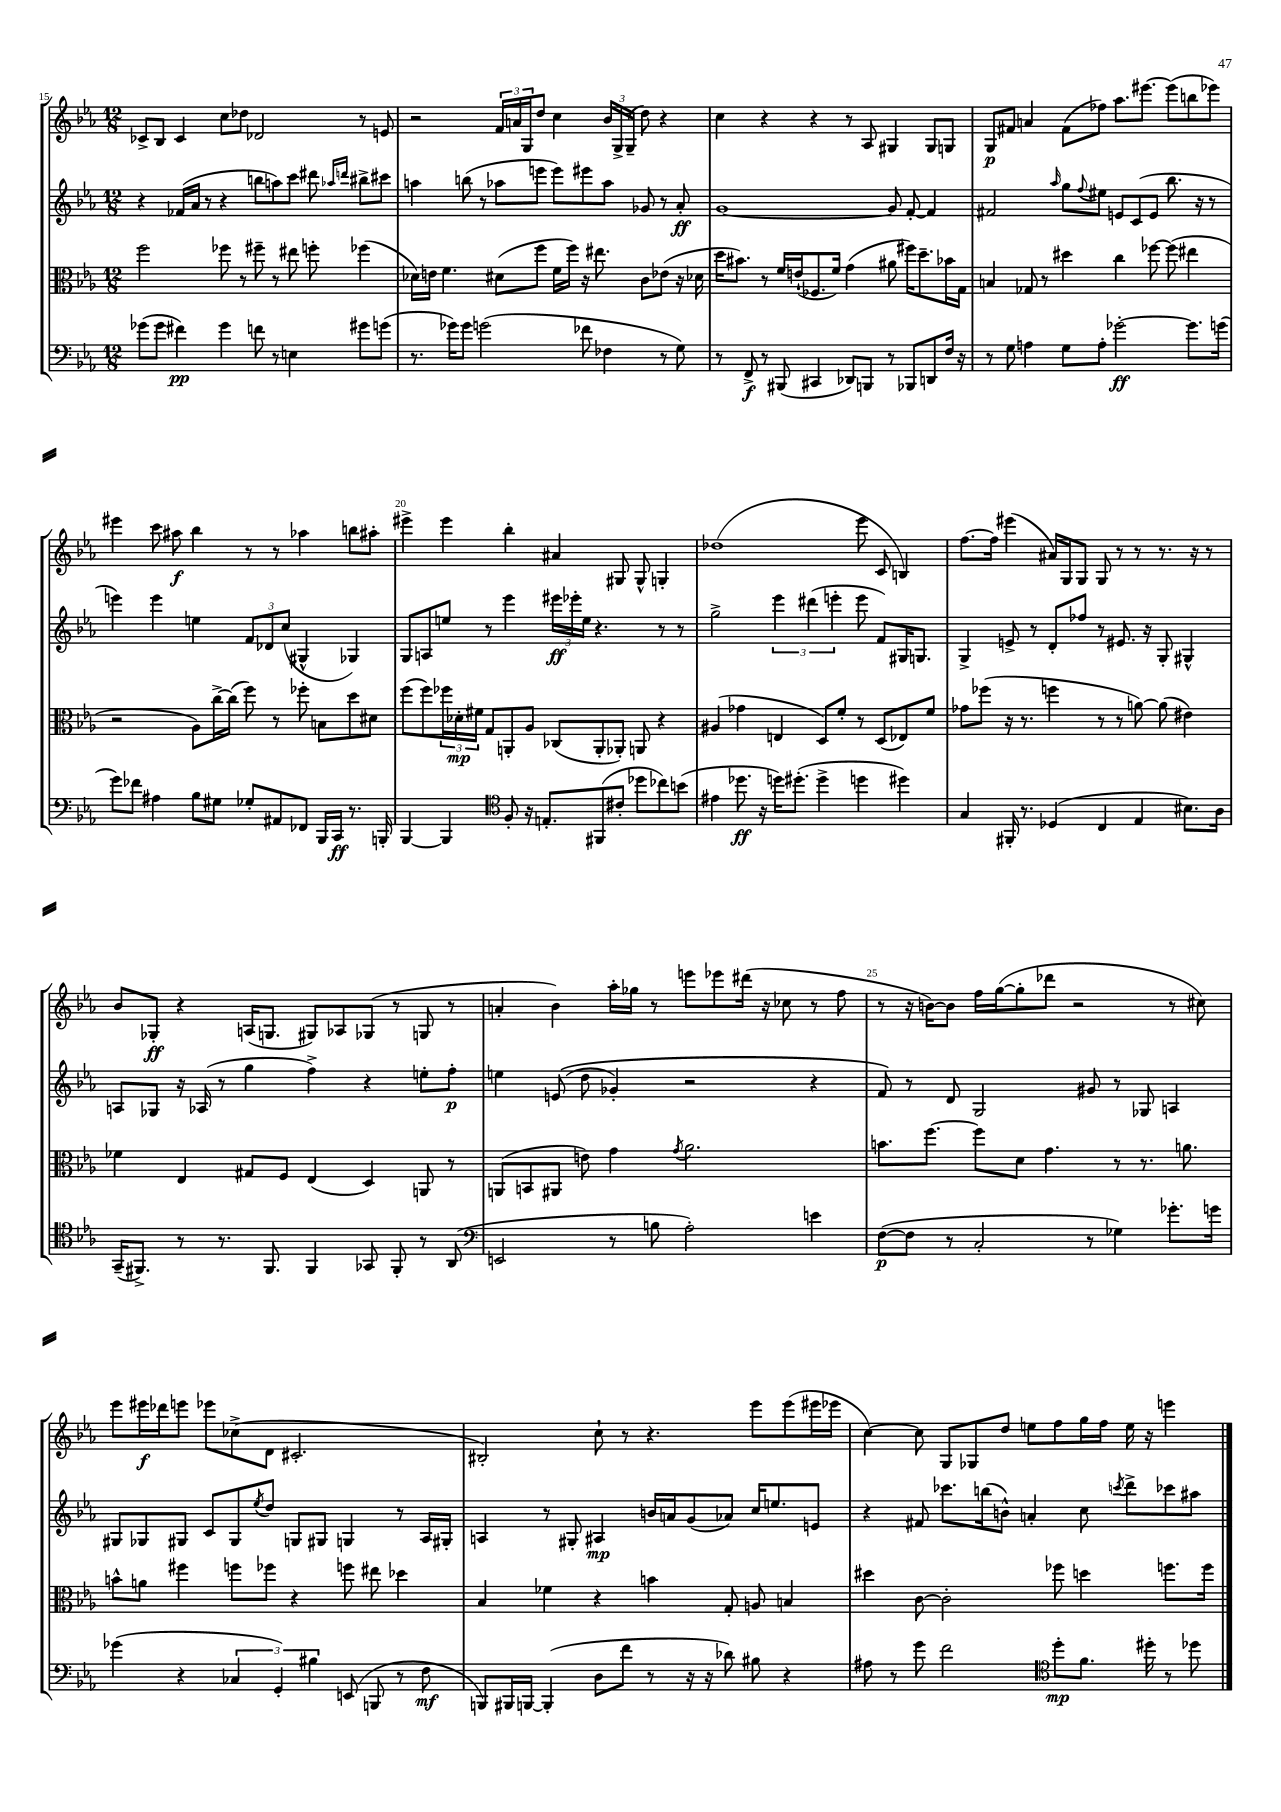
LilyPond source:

<<
\new StaffGroup <<
\new Staff = "s0" {
    \clef treble \key ees \major \numericTimeSignature \time 12/8
    ces'8-> bes8 ces'4 c''8 des''8 des'2 r8 e'8 |
    r2 \tuplet 3/2 { f'16 a'16 g16 } d''8 c''4 \tuplet 3/2 { bes'16 g16-> g16--( } d''8) r4 |
    c''4 r4 r4 r8 aes8 gis4 gis8 g8 |
    g8\p fis'8 a'4 fis'8( fes''8) aes''8. eis'''8.~ eis'''8( b''8 ees'''8) |
    eis'''4 c'''8 ais''8\f bes''4 r8 r8 aes''4 b''8 ais''8-. |
    eis'''4-> eis'''4 bes''4-. ais'4 gis8 gis8-^ g4-. |
    des''1( ees'''8 c'8 b4) |
    f''8.~ f''16 eis'''4( ais'16) g16 g8 g8 r8 r8 r8. r16 r8 |
    bes'8 ges8-.\ff r4 a16( g8. gis8) aes8 ges8( r8 g8 r8 |
    a'4-. bes'4) aes''16-. ges''16 r8 e'''8 ees'''8 dis'''16( r16 ces''8 r8 f''8 |
    r8 r16 b'16~) b'8 f''16 g''16~( g''8-. des'''8 r2 r8 cis''8) |
    ees'''8 eis'''16\f des'''16 e'''8 ees'''8 ces''8->( d'8 cis'2.-. |
    bis2-.) c''8-! r8 r4. ees'''8 ees'''8( eis'''16 ees'''16 |
    c''4~) c''8 g8 ges8 d''8 e''8 f''8 g''16 f''16 e''16 r16 e'''4 \bar "|." |
}
\new Staff = "s1" {
    \clef treble \key ees \major \numericTimeSignature \time 12/8
    r4 fes'16( aes'16 r8 r4 b''8 a''8) c'''8 dis'''8 \grace { aes''16 d'''16 } bis''8-> cis'''8 |
    a''4 b''8( r8 aes''8 e'''8 e'''8) eis'''8 aes''8 ges'8 r8 aes'8-.\ff |
    g'1~ g'8 f'8~-. f'4 |
    fis'2 \grace { aes''16 } g''8 \appoggiatura { f''8 } eis''8 e'8 c'8( e'8 bes''8. r16 r8 |
    e'''4) e'''4 e''4 \tuplet 3/2 { f'8 des'8 c''8( } gis4-^ ges4) |
    g8 a8 e''8 r8 ees'''4 \tuplet 3/2 { eis'''16\ff ees'''16-. e''16 } r4. r8 r8 |
    g''2-> \tuplet 3/2 { ees'''4 dis'''4( e'''4-. } e'''8 f'8) gis16 g8. |
    g4-> e'8-> r8 d'8-. fes''8 r8 eis'8. r16 g8-. gis4-^ |
    a8 ges8 r16 aes16( r8 g''4 f''4->) r4 e''8-. f''8-.\p |
    e''4 e'8(\( d''8 ges'4-.) r2 r4 |
    f'8\) r8 d'8 g2 gis'8 r8 ges8 a4 |
    gis8 ges8 gis8 c'8 gis8 \acciaccatura { ees''8 } d''8 g8 gis8 g4 r8 aes16 gis16-. |
    a4 r8 gis8-. ais4\mp b'16 a'16 g'8( aes'8) c''16 e''8. e'8 |
    r4 fis'8 ces'''8. b''16( b'8-^) a'4-. c''8 \acciaccatura { c'''8 } d'''8-> ces'''8 ais''8 \bar "|." |
}
\new Staff = "s2" {
    \clef alto \key ees \major \numericTimeSignature \time 12/8
    f''2 fes''8 r8 fis''8-- r8 eis''8 f''8-. fes''4( |
    des'16) e'16 f'4. dis'8( f''8 f'16 f''16) r16 eis''8. c'8 ees'8( r16 des'16 |
    d''16 bis'8.) r8 f'16 e'16-!( fes8. f'16) g'4( ais'8 fis''16) d''8.-- bes'16 g16 |
    b4 ges8 r8 dis''4 c''4 fes''8~ fes''8( eis''4 |
    r2 aes8) c''16~-> c''16( f''8) r8 fes''8-. b8 d''8 dis'8 |
    f''8( f''8) \tuplet 3/2 { fes''16 des'16-.\mp fis'16 } g8 a,8-. aes8 ces8( a,8-. aes,8-.) a,8 r4 |
    ais4( ges'4 e4 d8) f'8-. r8 d8( ees8) f'8 |
    ges'8 fes''8( r16 r8. f''4 r8 r8 a'8~) a'8( eis'4) |
    fes'4 ees4 gis8 f8 ees4( d4) a,8 r8 |
    a,8( b,8 ais,8 e'8) g'4 \acciaccatura { g'8 } aes'2. |
    b'8. f''8.~ f''8 d'8 g'4. r8 r8. a'8. |
    b'8-^ a'8 fis''4 f''8 fes''8 r4 f''8 eis''8 des''4 |
    bes4 fes'4 r4 b'4 g8-. a8 b4 |
    dis''4 c'8~ c'2-. fes''8 d''4 f''8. f''16 \bar "|." |
}
\new Staff = "s3" {
    \clef bass \key ees \major \numericTimeSignature \time 12/8
    ges'8( ges'8 fis'4\pp) ges'4 f'8 r8 e4 gis'8 g'8( |
    r8. ges'16) ges'8 g'2( fes'8 fes4 r8 g8) |
    r8 f,8->\f r8 bis,,8( cis,4 des,8) b,,8 r8 bes,,8 d,8 f16 r16 |
    r8 g8 a4 g8 a8-. ges'2~-.\ff ges'8. g'16( |
    g'8) fes'8 ais4 bes8 gis8 ges8-. ais,8 fes,8 bes,,16 c,16\ff r8. b,,16-. |
    bes,,4~ bes,,4 \clef tenor f8-. r16 e8.-. fis,8( cis'8-. des''8 ces''8) b'8( |
    eis'4 des''8.\ff r16 d''16) dis''8.-.( dis''4-> d''4 dis''4) |
    g4 fis,16-. r8. des4( c4 ees4 bis8.) aes16 |
    g,16--( fis,8.->) r8 r8. fis,8. fis,4 ges,8 fis,8-. r8 aes,8( |
    \clef bass e,2 r8 b8 aes2-.) e'4 |
    f8~\p( f8 r8 c2-. r8 ges4) ges'8.-. g'16 |
    ges'4( r4 \tuplet 3/2 { ces4 g,4-.) bis4 } e,8( b,,8 r8 f8\mf |
    b,,8) bis,,16 b,,16~ b,,4-.( d8 f'8 r8 r16 r16 des'8) bis8 r4 |
    ais8 r8 g'8 f'2 \clef tenor d''8-.\mp f'8. dis''16-. r8 des''8 \bar "|." |
}
>>
>>
\layout { \context { \Score currentBarNumber = #15 \override BarNumber.break-visibility = ##(#f #t #t) barNumberVisibility = #(every-nth-bar-number-visible 5) } }
